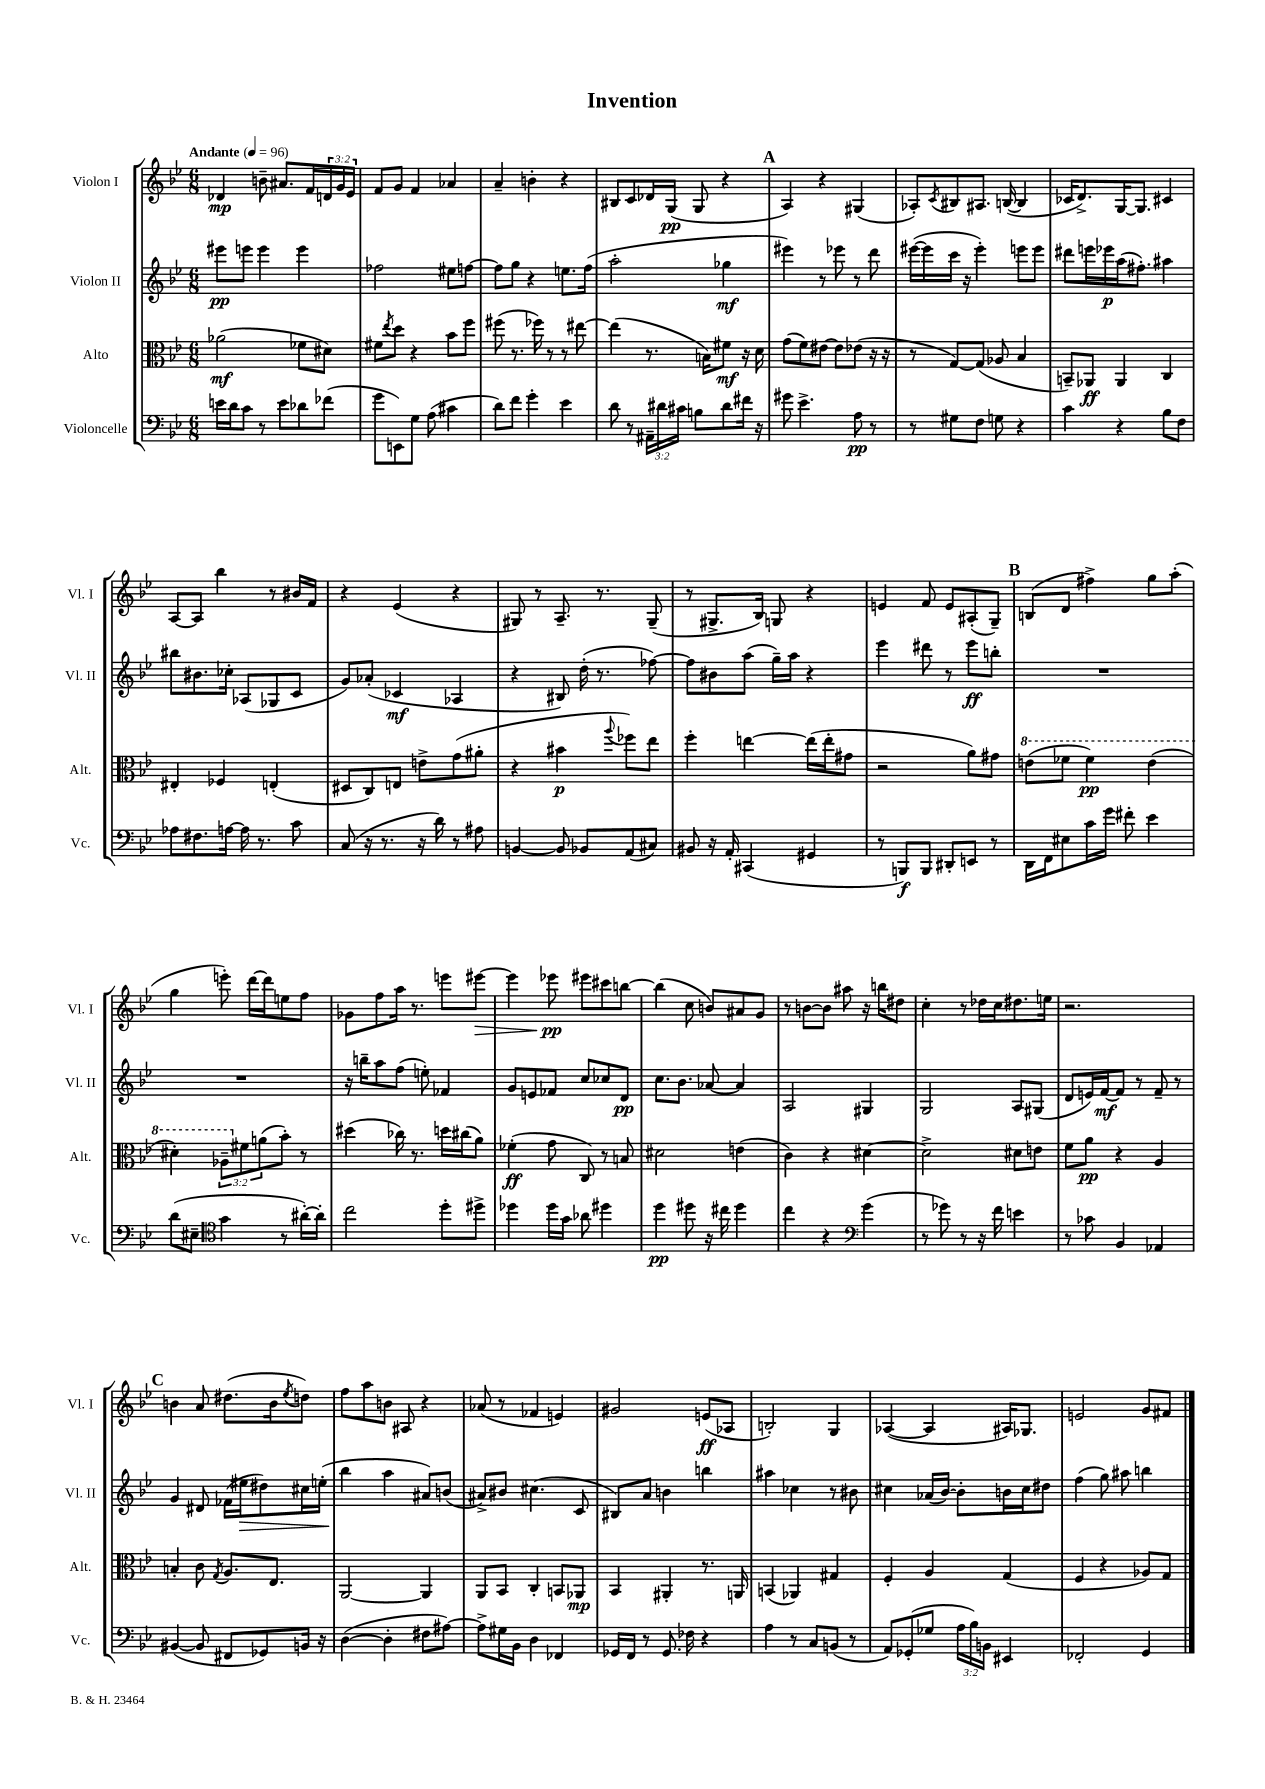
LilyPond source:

\header { title = "Invention" }
<<
\new StaffGroup <<
\new Staff = "s0" \with { instrumentName = "Violon I" shortInstrumentName = "Vl. I" } {
    \clef treble \key bes \major \numericTimeSignature \time 6/8 \override Staff.TupletNumber.text = #tuplet-number::calc-fraction-text \tempo "Andante" 4 = 96
    des'4\mp b'8-- ais'8. f'16 \tuplet 3/2 { d'16 g'16 ees'16 } |
    f'8 g'8 f'4 aes'4 |
    a'4-- b'4-. r4 |
    bis8 c'8 des'16 g16\pp( g8 r4 |
    \mark \markup { \bold "A" } a4) r4 gis4( |
    aes8-.) \acciaccatura { c'8 } bis8 ais8. b16~( b4 |
    ces'16 d'8.->) g16~ g8. cis'4 |
    a8~ a8 bes''4 r8 bis'16 f'16 |
    r4 ees'4( r4 |
    gis8) r8 a8.-- r8. gis8--( |
    r8 gis8.-> bes16) g8 r4 |
    e'4 f'8 e'8 ais8-.( g8--) |
    \mark \markup { \bold "B" } b8( d'8 fis''4->) g''8 a''8-.( |
    g''4 e'''8-.) d'''16~ d'''16 e''8 f''8 |
    ges'8 f''8 a''16 r8. e'''8 eis'''8~\> |
    eis'''4 ees'''8\pp\! eis'''8 cis'''8 b''8~ |
    b''4( c''8 b'8) ais'8 g'8 |
    r8 b'8~ b'8 ais''8 r16 b''16 dis''8 |
    c''4-. r8 des''16 c''16 dis''8. e''16 |
    r2. |
    \mark \markup { \bold "C" } b'4 a'8 dis''8.( b'16 \acciaccatura { ees''8 } d''8) |
    f''8 a''8 b'8 ais8 r4 |
    aes'8( r8 fes'4 e'4) |
    gis'2 e'8\ff( aes8 |
    b2-.) g4 |
    aes4~( aes4 ais16) ges8. |
    e'2 g'8 fis'8 \bar "|." |
}
\new Staff = "s1" \with { instrumentName = "Violon II" shortInstrumentName = "Vl. II" } {
    \clef treble \key bes \major \numericTimeSignature \time 6/8
    eis'''8\pp e'''8 e'''4 e'''4 |
    fes''2 eis''8 f''8~ |
    f''8 g''8 r4 e''8. f''16( |
    a''2-. ges''4\mf |
    \mark \markup { \bold "A" } eis'''4) r8 ees'''8 r8 d'''8 |
    eis'''16~( eis'''16 c'''16 r16 eis'''4-.) e'''8 e'''8 |
    dis'''8 e'''16 ees'''16\p a''16( fis''8.-.) ais''4 |
    bis''8 bis'8. ces''16-. aes8( ges8 c'8 |
    g'8) aes'8-.( ces'4\mf aes4 |
    r4 bis8) d''16-.( r8. fes''8~) |
    fes''8 bis'8 a''8( g''16--) a''16 r4 |
    ees'''4 dis'''8 r8 ees'''8\ff b''8-. |
    \mark \markup { \bold "B" } R2. |
    R2. |
    r16 b''16-- a''8 f''8( e''8-.) fes'4 |
    g'8 e'8 fes'8 c''8 ces''8 d'8\pp |
    c''8. bes'8. aes'8~ aes'4 |
    a2 gis4 |
    g2 a8 gis8( |
    d'8 e'16) f'16~\mf f'8 r8 f'8-- r8 |
    \mark \markup { \bold "C" } g'4 dis'8 fes'16( eis''16\> dis''8) cis''16 e''16-.( |
    bes''4\! a''4 ais'8) b'8( |
    ais'8->) bis'8 cis''4.( c'8 |
    bis8) a'8 b'4 b''4 |
    ais''4 ces''4 r8 bis'8 |
    cis''4 aes'16( bes'16~) bes'8-. b'16 cis''16 dis''8 |
    f''4( g''8) ais''8 b''4 \bar "|." |
}
\new Staff = "s2" \with { instrumentName = "Alto" shortInstrumentName = "Alt." } {
    \clef alto \key bes \major \numericTimeSignature \time 6/8 \override Staff.TupletNumber.text = #tuplet-number::calc-fraction-text
    aes'2\mf( fes'8 dis'8) |
    fis'8 \acciaccatura { ees''8 } d''8 r4 bes'8 f''8 |
    fis''8( r8. fes''16) r8 r8 eis''8~ |
    eis''4( r8. b16) fis'8\mf r16 d'16 |
    \mark \markup { \bold "A" } g'8( f'8) eis'8~ eis'8 ees'8( r16 r16 |
    r8 g8~) g8( aes8 bes4 |
    b,8--) aes,8\ff aes,4 c4 |
    eis4-. fes4 e4-.( |
    dis8 c8) e8 e'8-> g'8( ais'8-. |
    r4 bis'4\p \appoggiatura { a''8 } fes''8) ees''8 |
    f''4-. e''4~ e''16( e''16-. gis'8 |
    r2 a'8) gis'8 |
    \mark \markup { \bold "B" } \ottava #1 e''8( fes''8 fes''4\pp) e''4( |
    dis''4-.) \tuplet 3/2 { aes'8-- \ottava #0 fis'8 a'8( } bes'8-.) r8 |
    dis''4( ces''16) r8. d''16 cis''16( a'8) |
    fes'4-.\ff( g'8 c8) r8 b8 |
    dis'2 e'4( |
    c'4) r4 dis'4~ |
    dis'2-> dis'8 e'8 |
    f'8 a'8\pp r4 a4 |
    \mark \markup { \bold "C" } b4-. c'8 \acciaccatura { g8 } a8. ees8. |
    a,2~ a,4 |
    a,8 bes,8 c4-. b,8 aes,8\mp |
    bes,4 ais,4-. r8. a,16 |
    b,4( aes,4) gis4 |
    f4-. a4 g4( |
    f4 r4 aes8) g8 \bar "|." |
}
\new Staff = "s3" \with { instrumentName = "Violoncelle" shortInstrumentName = "Vc." } {
    \clef bass \key bes \major \numericTimeSignature \time 6/8 \override Staff.TupletNumber.text = #tuplet-number::calc-fraction-text
    e'16 d'16 c'8 r8 e'8 des'8 fes'8( |
    g'8 e,8) g8 a8( cis'4 |
    d'8) f'8 g'4-. ees'4 |
    d'8 r8 \tuplet 3/2 { ais,16-- dis'16 cis'16 } b8 dis'8 fis'16 r16 |
    \mark \markup { \bold "A" } gis'8 ees'4.-> a8\pp r8 |
    r8 gis8 f8 g8 r4 |
    c'4 r4 bes8 f8 |
    aes8 fis8. a16~ a16 r8. c'8 |
    c8( r16 r8. r16 d'16) r8 ais8 |
    b,4~ b,8 bes,8 a,8( cis8) |
    bis,8 r16 a,16-. cis,4( gis,4 |
    r8 b,,8\f) b,,8 dis,8-. e,8 r8 |
    \mark \markup { \bold "B" } d,16 f,16 eis8 c'16 g'16 fis'8-. ees'4 |
    d'8( eis8-- \clef tenor g'4 r8 ais'16~-.) ais'16-. |
    c''2 d''8-. dis''8-> |
    des''4 des''16 g'16 aes'8 dis''4 |
    d''4\pp dis''8 r16 cis''16 dis''4 |
    c''4 r4 \clef bass g'4( |
    r8 ges'8) r8 r16 f'16 e'4 |
    r8 ces'8 bes,4 aes,4 |
    \mark \markup { \bold "C" } bis,4~( bis,8 fis,8 ges,8) b,16 r16 |
    d4~( d4-. fis8 ais8~) |
    ais8-> gis16 bes,16 d4 fes,4 |
    ges,16 f,16 r8 ges,8. fes16 r4 |
    a4 r8 c8 b,8( r8 |
    a,8) ges,8-.( ges8 \tuplet 3/2 { a16 bes16) b,16 } eis,4 |
    fes,2-. g,4 \bar "|." |
}
>>
>>
\layout { \context { \Score \remove "Bar_number_engraver" } }
